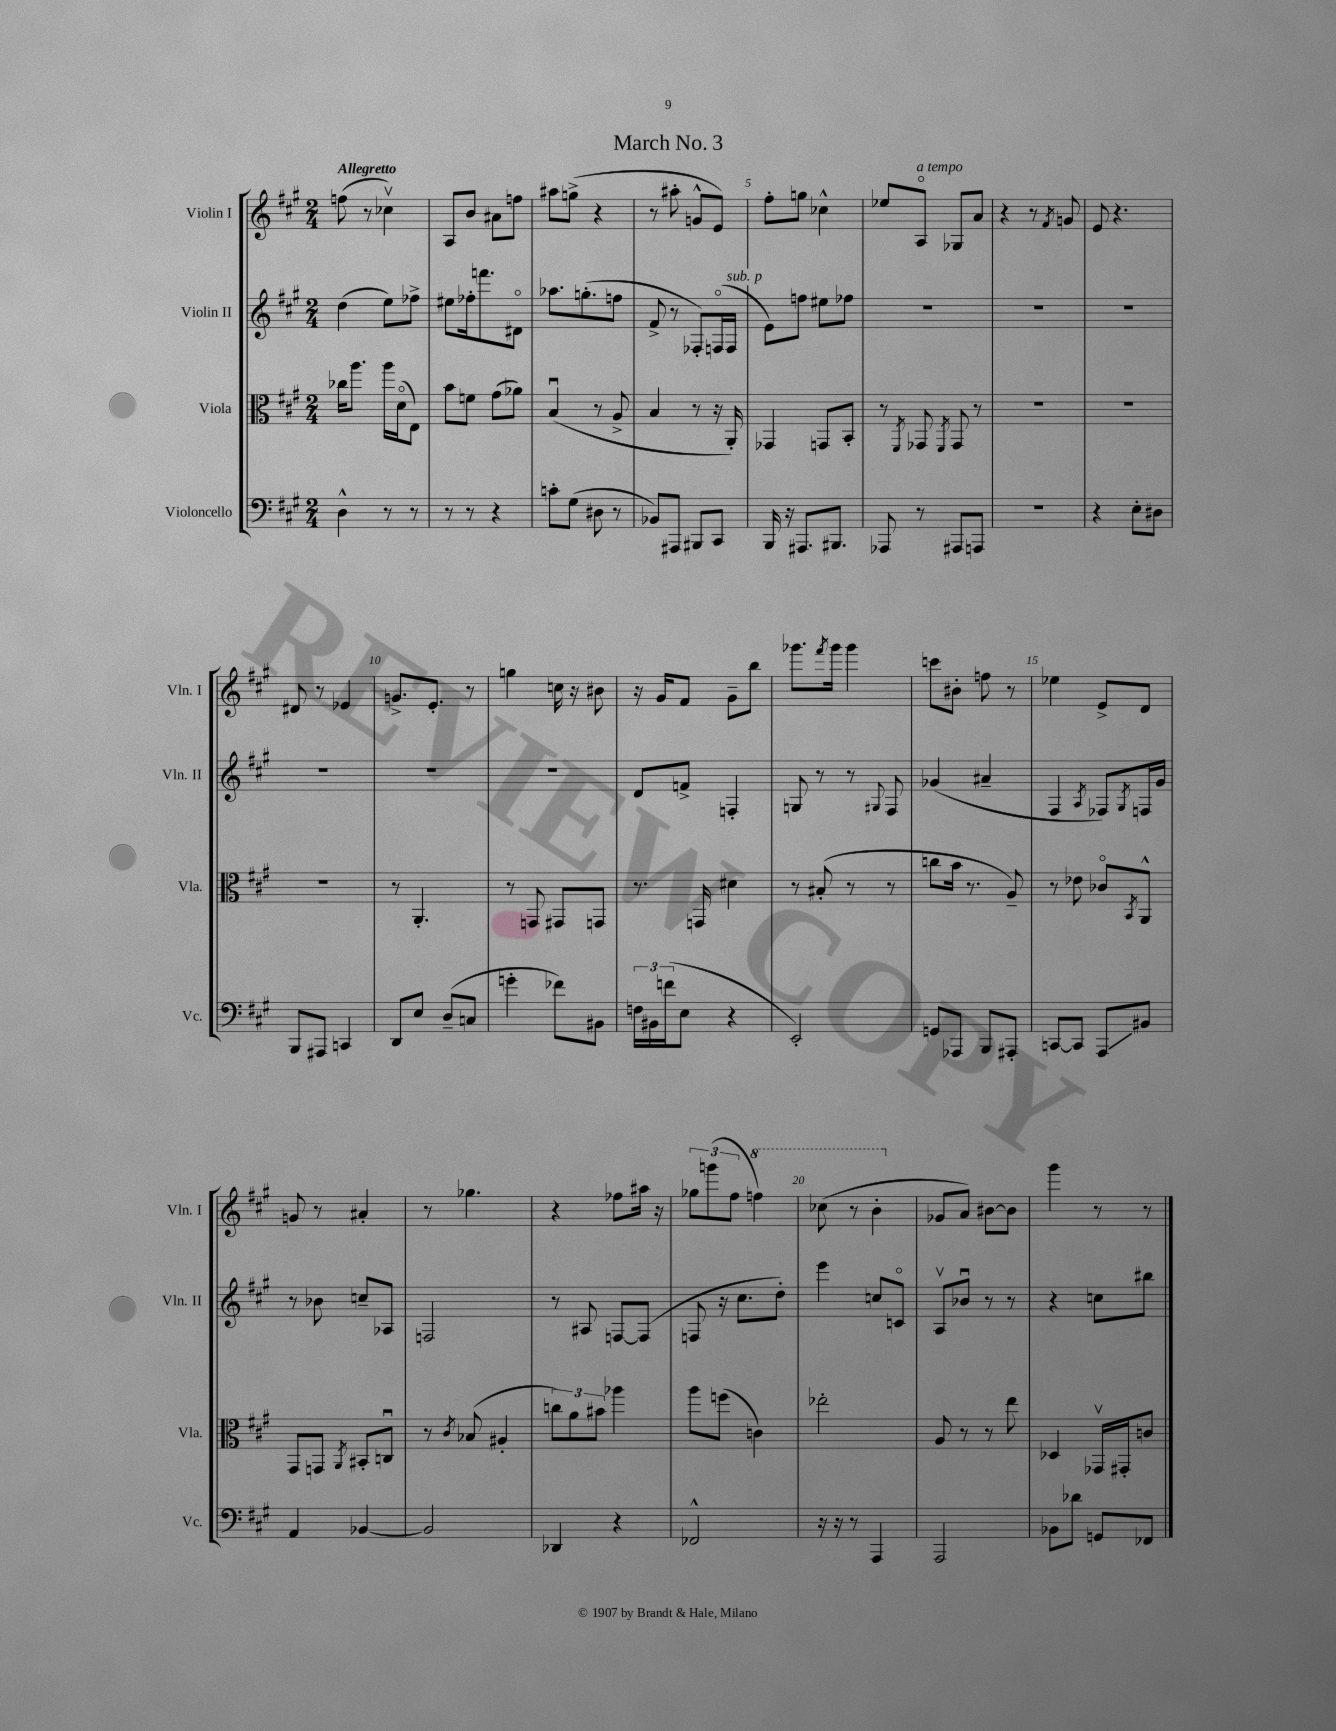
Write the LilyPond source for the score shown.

\header { title = "March No. 3" }
<<
\new StaffGroup <<
\new Staff = "s0" \with { instrumentName = "Violin I" shortInstrumentName = "Vln. I" } {
    \clef treble \key a \major \numericTimeSignature \time 2/4 \tempo "Allegretto"
    f''8( r8 ces''4\upbow) |
    a8 b'8 ais'8 f''8 |
    ais''8 g''8->( r4 |
    r8 ais''8-. g'8-^ e'8) |
    fis''8-. g''8 ces''4-^ |
    ees''8 a8\flageolet^\markup { \italic "a tempo" } ges8 a'8 |
    r4 r8 \acciaccatura { fis'8 } g'8 |
    e'8 r4. |
    dis'8 r8 ees'4 |
    g'8.-> e'8.-. r8 |
    g''4 c''16 r16 bis'8 |
    r16 gis'16 fis'8 gis'8-- b''8 |
    ges'''8. \acciaccatura { fis'''8 } ges'''16 ges'''4 |
    c'''8 bis'8-. f''8 r8 |
    ees''4 e'8-> d'8 |
    g'8 r8 ais'4-. |
    r8 ges''4. |
    r4 fes''8 ais''16 r16 |
    \tuplet 3/2 { ges''8 g'''8( fis''8 } \ottava #1 f'''4) |
    ces'''8( r8 b''4-. \ottava #0 |
    ges'8 a'8) bis'8~ bis'8 |
    gis'''4 r8 r8 \bar "|." |
}
\new Staff = "s1" \with { instrumentName = "Violin II" shortInstrumentName = "Vln. II" } {
    \clef treble \key a \major \numericTimeSignature \time 2/4
    d''4( e''8) fes''8-> |
    eis''8 fes''16-. f'''8. dis'8\flageolet |
    aes''8. g''8.-.( f''8 |
    fis'8-> r8 fes8-.) f16\flageolet( f16^\markup { \italic "sub. p" } |
    e'8) f''8 eis''8 fes''8 |
    R2 |
    R2 |
    R2 |
    R2 |
    R2 |
    R2 |
    d'8 f'8-> f4-. |
    g8 r8 r8 \appoggiatura { gis8 } fis8 |
    ges'4( ais'4-- |
    fis4 \acciaccatura { a8 } fes8) \acciaccatura { gis8 } f16 gis'16 |
    r8 bes'8 c''8-- aes8 |
    f2 |
    r8 ais8 f8~ f8( |
    f8 r16 cis''8. d''8-.) |
    e'''4 c''8 c'8\flageolet |
    a8\upbow bes'8\downbow r8 r8 |
    r4 c''8 bis''8 \bar "|." |
}
\new Staff = "s2" \with { instrumentName = "Viola" shortInstrumentName = "Vla." } {
    \clef alto \key a \major \numericTimeSignature \time 2/4
    ces''16 a''8. a''16 d'16\flageolet( e8) |
    b'8 f'8 gis'8( aes'8) |
    b4\downbow( r8 a8-> |
    b4 r8 r16 a,16-.) |
    ges,4 g,8 b,8-. |
    r8 \acciaccatura { fis,8 } ges,8 \acciaccatura { fis,8 } ges,8 r8 |
    R2 |
    R2 |
    R2 |
    r8 a,4.-. |
    r8 g,8 gis,8 g,8 |
    r8. g,16 dis'4 |
    r8 bis8-.( r8 r8 |
    c''8 b'16 r8. a8--) |
    r8 ees'8 ces'8\flageolet \acciaccatura { b,8 } a,8-^ |
    gis,8 g,8 \acciaccatura { a,8 } bis,8-. c8\downbow |
    r8 \acciaccatura { cis'8 } bes8( ais4-. |
    \tuplet 3/2 { c''8) a'8 bis'8 } aes''4 |
    a''8 f''8( c'4) |
    ees''2-. |
    a8 r8 r8 e''8 |
    des4 ges,16\upbow gis,16-. c'8 \bar "|." |
}
\new Staff = "s3" \with { instrumentName = "Violoncello" shortInstrumentName = "Vc." } {
    \clef bass \key a \major \numericTimeSignature \time 2/4
    d4-^ r8 r8 |
    r8 r8 r4 |
    c'8-. gis8( dis8 r8 |
    bes,8) ais,,8 bis,,8 cis,8 |
    b,,16 r16 ais,,8. bis,,8. |
    aes,,8 r8 ais,,8 a,,8 |
    R2 |
    r4 e8-. dis8 |
    b,,8 ais,,8 c,4 |
    d,8 e8 d8--( c8 |
    g'4-. fes'8) bis,8 |
    \tuplet 3/2 { f16 bis,16 f'16( } e8 r4 |
    e,2-.) |
    g,8 aes,,8 b,,8 ais,,8-. |
    c,8~ c,8 a,,8\glissando bis,8 |
    a,4 bes,4~ |
    bes,2 |
    des,4 r4 |
    fes,2-^ |
    r16 r16 r8 a,,4 |
    a,,2 |
    bes,8 des'8 g,8 fes,8 \bar "|." |
}
>>
>>
\layout { \context { \Score \override BarNumber.break-visibility = ##(#f #t #t) barNumberVisibility = #(every-nth-bar-number-visible 5) } }
